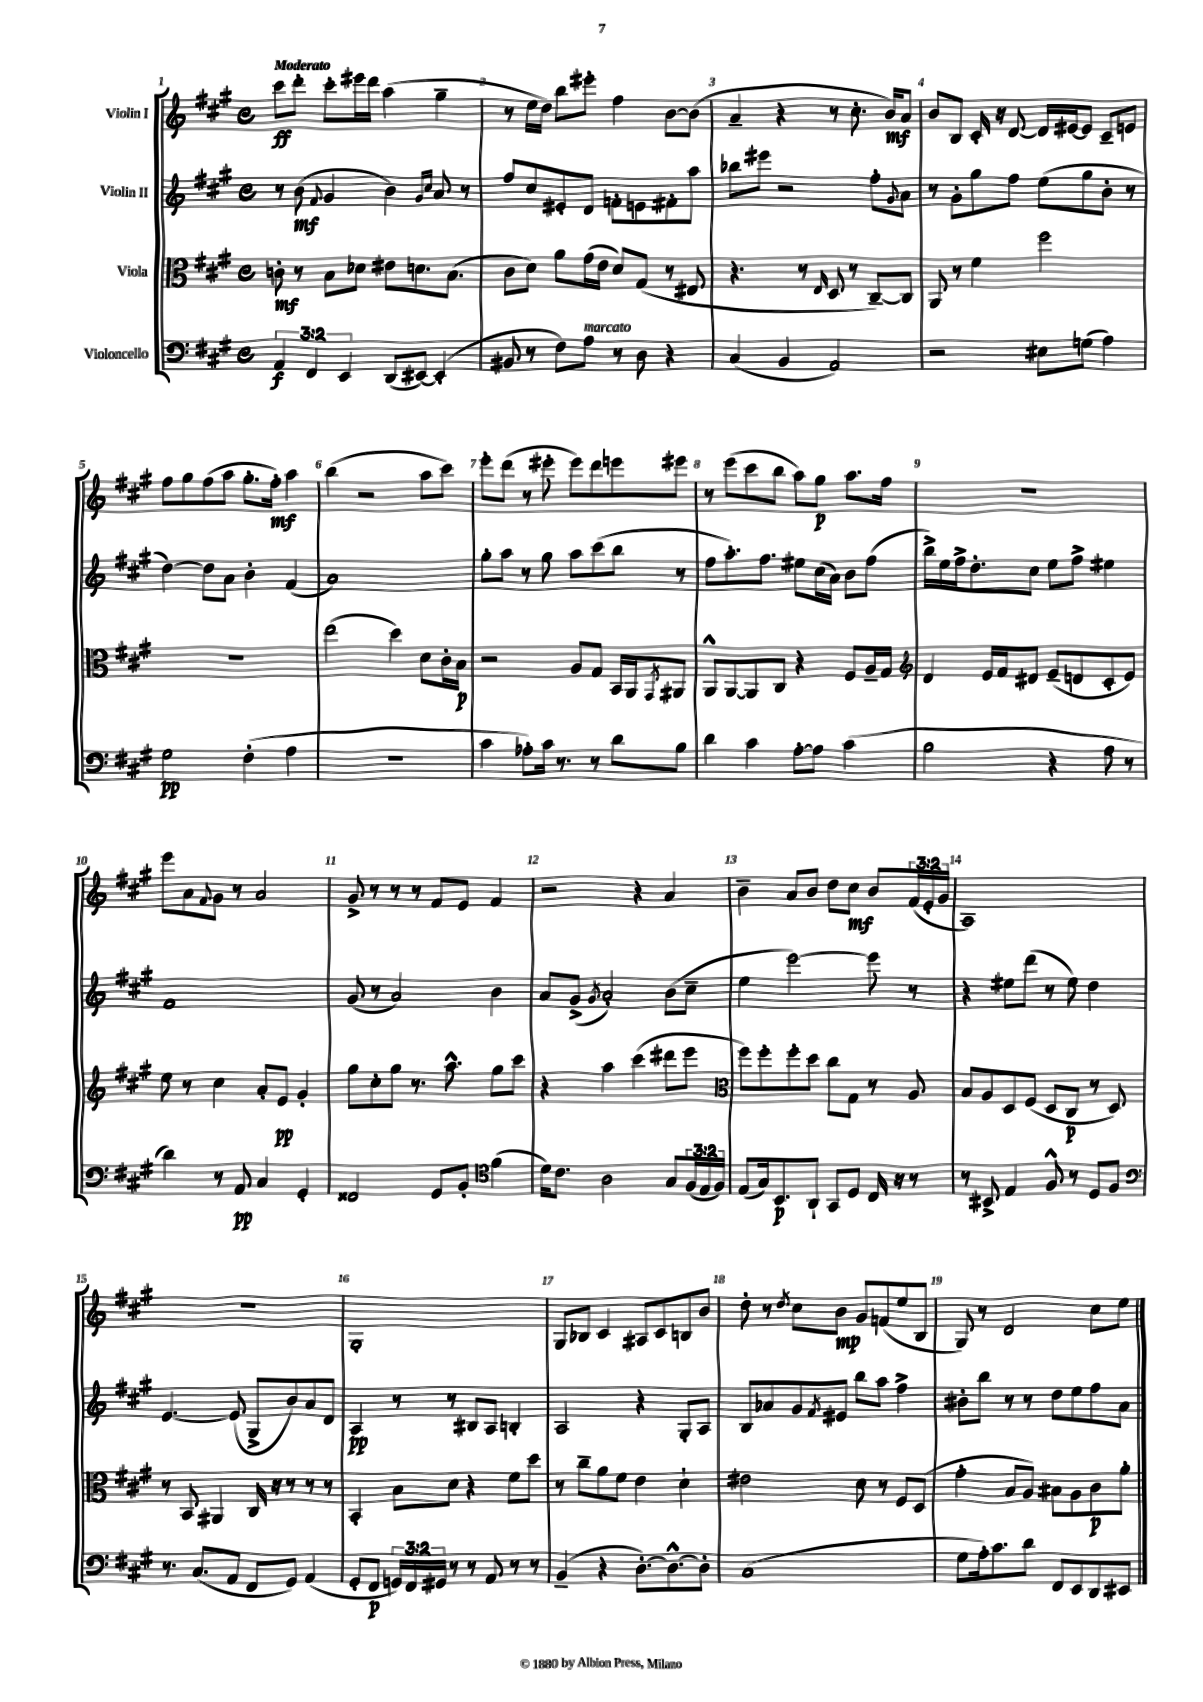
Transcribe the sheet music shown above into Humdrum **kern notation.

**kern	**dynam	**kern	**dynam	**kern	**dynam	**kern	**dynam
*part4	*part4	*part3	*part3	*part2	*part2	*part1	*part1
*staff4	*staff4	*staff3	*staff3	*staff2	*staff2	*staff1	*staff1
*I"Violoncello	*	*I"Viola	*	*I"Violin II	*	*I"Violin I	*
*clefF4	*	*clefC3	*	*clefG2	*	*clefG2	*
*k[f#c#g#]	*	*k[f#c#g#]	*	*k[f#c#g#]	*	*k[f#c#g#]	*
*M4/4	*	*M4/4	*	*M4/4	*	*M4/4	*
*met(c)	*	*met(c)	*	*met(c)	*	*met(c)	*
=1	=1	=1	=1	=1	=1	=1	=1
!	!	!	!	!	!	!LO:TX:a:B:t=Moderato	!
6AA/	f	8cn'\	mf	8r	.	8ccc#\L	ff
.	.	8r	.	(8b\	mf	8ddd'\J	.
6FF#/	.	.	.	.	.	.	.
.	.	.	.	8qqf#/	.	.	.
.	.	8B\L	.	4g#/	.	8ccc#'\L	.
6EE/	.	.	.	.	.	.	.
.	.	8d-X\J	.	.	.	16eee#X\L	.
.	.	.	.	.	.	16ddd\JJ	.
(8DD/L	.	8e#X\L	.	4b\)	.	(4aa\	.
[8EE#X/J)	.	8.dn\	.	.	.	.	.
.	.	.	.	16qqg#/LL	.	.	.
.	.	.	.	16qqcc#/JJ	.	.	.
(4EE#'/]	.	.	.	8a/	.	4gg#~\	.
.	.	(8.B\J	.	.	.	.	.
.	.	.	.	8r	.	.	.
=2	=2	=2	=2	=2	=2	=2	=2
8BB#X/	.	8c#\L	.	8ff#/L	.	8r	.
8r	.	8d\J)	.	8cc#/	.	16ee\LL	.
.	.	.	.	.	.	16dd\JJ)	.
8F#\L)	.	8a\L	.	8e#X'/	.	8bb\L	.
!LO:TX:a:i:t=marcato	!	!	!	!	!	!	!
8A\J	.	(16g#\L	.	8d/J	.	8eee#X'\J	.
.	.	16e\JJ	.	.	.	.	.
8r	.	8d/L)	.	8fn'\L	.	4ff#\	.
8D\	.	(8G#/J	.	8en\	.	.	.
4r	.	8r	.	8f#X'\	.	[8b\L	.
.	.	8E#X/	.	8aa\J	.	(8b\J]	.
=3	=3	=3	=3	=3	=3	=3	=3
(4C#/	.	4.r	.	8bb-X\L	.	4a~/	.
.	.	.	.	8eee#X\J	.	.	.
4BB/	.	.	.	2r	.	4r	.
.	.	8r	.	.	.	.	.
.	.	16qqE/	.	.	.	.	.
2AA/)	.	8D/	.	.	.	8r	.
.	.	8r	.	.	.	8.cc#'\	.
.	.	[8C#~/L)	.	8ff#'\L	.	.	.
.	.	.	.	.	.	16b/KL)	mf
.	.	.	.	8qqg#/	.	.	.
.	.	8C#/J]	.	8a\J	.	8a/J	.
=4	=4	=4	=4	=4	=4	=4	=4
2r	.	8AA/	.	8r	.	8b/L	.
.	.	8r	.	8g#'\L	.	8B/J	.
.	.	4f#\	.	8gg#\	.	16c#'/	.
.	.	.	.	.	.	16r	.
.	.	.	.	8ff#\J	.	[8d/	.
8E#X\L	.	2ff#\	.	(8ee\L	.	16d/LL]	.
.	.	.	.	.	.	[16e#X/J	.
(8Gn\J	.	.	.	8gg#\	.	8e#/J]	.
4A\)	.	.	.	8b'\J	.	8c#~/L	.
.	.	.	.	8r	.	8en/J	.
!!LO:LB:g=z
=5	=5	=5	=5	=5	=5	=5	=5
2G#\	pp	1r	.	[4dd\)	.	8ff#\L	.
.	.	.	.	.	.	8gg#\	.
.	.	.	.	8dd\L]	.	(8ff#\	.
.	.	.	.	8a\J	.	8aa\J	.
(4F#'\	.	.	.	4b'\	.	8.gg#'\L	.
.	.	.	.	.	.	16ff#'\Jk)	mf
4A\	.	.	.	(4f#/	.	4aa\	.
=6	=6	=6	=6	=6	=6	=6	=6
1r	.	(2ee\	.	1a)	.	(4bb\	.
.	.	.	.	.	.	2r	.
.	.	4dd\)	.	.	.	.	.
.	.	8d\L	.	.	.	8aa\L	.
.	.	16c#'\L	.	.	.	8ccc#\J)	.
.	.	16B\JJ	p	.	.	.	.
=7	=7	=7	=7	=7	=7	=7	=7
4c#\	.	2r	.	8gg#'\L	.	8eee'\L	.
.	.	.	.	8aa\J	.	(8ddd\J	.
8A-X'\L)	.	.	.	8r	.	8r	.
16c#\Jk	.	.	.	8gg#\	.	8eee#X'\	.
8.r	.	.	.	.	.	.	.
.	.	8A/L	.	8aa\L	.	8eee#\L)	.
8r	.	8G#/J	.	(8ccc#\	.	8ddd\	.
8d\L	.	16BB/LL	.	8bb\J	.	8eeen\	.
.	.	16AA/J	.	.	.	.	.
.	.	8qGG#/	.	.	.	.	.
8B\J	.	8AA#X/J	.	8r	.	8eee#X\J	.
=8	=8	=8	=8	=8	=8	=8	=8
4d\	.	8AA^^/L	.	8ff#\L	.	8r	.
.	.	[8AA/	.	8.aa'\)	.	(8eee\L	.
4c#\	.	8AA/]	.	.	.	8ccc#\	.
.	.	.	.	8.ff#\J	.	.	.
.	.	8C#/J	.	.	.	8bb\J	.
[8A'\L	.	4r	.	8ee#X\L	.	8aa\L)	.
8A\J]	.	.	.	(16cc#\L	.	8gg#\J	p
.	.	.	.	16a\JJ)	.	.	.
(4c#\	.	8F#/L	.	8b\L	.	8.aa\L	.
.	.	16A~/L	.	(8ff#\J	.	.	.
.	.	16G#/JJ	.	.	.	16ff#\Jk	.
=9	=9	=9	=9	=9	=9	=9	=9
*	*	*clefG2	*	*	*	*	*
2B\	.	4d/	.	16bb^\LL)	.	1r	.
.	.	.	.	16ee\	.	.	.
.	.	.	.	16ff#^\J	.	.	.
.	.	.	.	8.dd'\	.	.	.
.	.	16e/LL	.	.	.	.	.
.	.	16f#/J	.	.	.	.	.
.	.	8d#X/J	.	8cc#\J	.	.	.
4r	.	(8e~/L	.	8ee\L	.	.	.
.	.	8dn/	.	8ff#^\J	.	.	.
8A\	.	8c#'/	.	4ee#X\	.	.	.
8r	.	8e/J)	.	.	.	.	.
!!LO:LB:g=z
=10	=10	=10	=10	=10	=10	=10	=10
4d\)	.	8ee\	.	1f#	.	8eee\L	.
.	.	8r	.	.	.	8a\	.
.	.	.	.	.	.	8qqf#/	.
8r	.	4cc#\	.	.	.	8g#\J	.
8AA/	pp	.	.	.	.	8r	.
4C#/	.	8a'/L	.	.	.	2a/	.
.	.	8e/J	pp	.	.	.	.
4GG#'/	.	4g#'/	.	.	.	.	.
=11	=11	=11	=11	=11	=11	=11	=11
2FF##X/	.	8gg#\L	.	(8g#/	.	8g#^/	.
.	.	8cc#'\	.	8r	.	8r	.
.	.	8gg#\J	.	2a/)	.	8r	.
.	.	8.r	.	.	.	8r	.
8GG#/L	.	.	.	.	.	8f#/L	.
.	.	8.aa^^\	.	.	.	.	.
8BB'/J	.	.	.	.	.	8e/J	.
*clefC4	*	*	*	*	*	*	*
(4f#\	.	8gg#\L	.	4b\	.	4f#/	.
.	.	8ccc#\J	.	.	.	.	.
=12	=12	=12	=12	=12	=12	=12	=12
16d\KL)	.	4r	.	8a/L	.	2r	.
8.c#\J	.	.	.	.	.	.	.
.	.	.	.	(8g#^/J	.	.	.
.	.	.	.	8qg#/	.	.	.
2A\	.	4aa\	.	2a'/)	.	.	.
.	.	(4ccc#\	.	.	.	4r	.
8G#/L	.	8ddd#X\L	.	(8b\L	.	4a/	.
(24F#/L	.	8eee\J	.	8cc#~\J	.	.	.
24E/	.	.	.	.	.	.	.
24F#/JJ)	.	.	.	.	.	.	.
=13	=13	=13	=13	=13	=13	=13	=13
*	*	*clefC3	*	*	*	*	*
(8E/L	.	8ff#\L)	.	4ee\	.	4b~\	.
16G#/k)	.	8ff#'\	.	.	.	.	.
8.BB/	p	.	.	.	.	.	.
.	.	8ff#'\	.	[2eee\)	.	8a/L	.
8AA`/J	.	8dd\J	.	.	.	8b/J	.
8GG#/L	.	8cc#\L	.	.	.	8dd\L	.
8D/J	.	8G#\J	.	.	.	8cc#\J	mf
16C#/	.	8r	.	8eee\]	.	8b/L	.
16r	.	.	.	.	.	.	.
8r	.	8A/	.	8r	.	(24f#/L	.
.	.	.	.	.	.	24e'/	.
.	.	.	.	.	.	24g#/JJ	.
=14	=14	=14	=14	=14	=14	=14	=14
8r	.	8B/L	.	4r	.	1A)	.
8BB#X^/	.	8A/	.	.	.	.	.
4E/	.	8D/	.	8ee#X\L	.	.	.
.	.	(8F#/J	.	(8ddd\J	.	.	.
8F#^^/	.	8D/L	.	8r	.	.	.
8r	.	8C#/J	p	8ee#\)	.	.	.
8D/L	.	8r	.	4dd\	.	.	.
8F#/J	.	8D/)	.	.	.	.	.
!!LO:LB:g=z
=15	=15	=15	=15	=15	=15	=15	=15
*clefF4	*	*	*	*	*	*	*
8.r	.	8r	.	[4.e/	.	1r	.
.	.	8BB/	.	.	.	.	.
(8.C#/L	.	.	.	.	.	.	.
.	.	4AA#X/	.	.	.	.	.
8AA/J	.	.	.	(8e/]	.	.	.
8FF#/L	.	16C#/	.	8G#^/L	.	.	.
.	.	16r	.	.	.	.	.
8GG#/J)	.	8r	.	8b/)	.	.	.
(4AA/	.	8r	.	8a/	.	.	.
.	.	8r	.	8d/J	.	.	.
=16	=16	=16	=16	=16	=16	=16	=16
8GG#'/L	.	4BB'/	.	4A/	pp	1G#'	.
8FF#/J	p	.	.	.	.	.	.
24GGn/LL)	.	8B\L	.	8r	.	.	.
24FF#/	.	.	.	.	.	.	.
24GG#X/JJ	.	.	.	.	.	.	.
8r	.	8d\J	.	8r	.	.	.
8r	.	4r	.	8B#X/L	.	.	.
8AA/	.	.	.	8A/J	.	.	.
8r	.	8f#\L	.	4Bn'/	.	.	.
8r	.	8dd\J	.	.	.	.	.
=17	=17	=17	=17	=17	=17	=17	=17
(4BB~/	.	8r	.	2A/	.	8G#/L	.
.	.	8cc#~\L	.	.	.	8B-X/J	.
4r	.	8a\	.	.	.	4c#/	.
.	.	8f#\J	.	.	.	.	.
[8.D'\L)	.	4e\	.	4r	.	8A#X/L	.
.	.	.	.	.	.	8c#/	.
8.D^^\_	.	.	.	.	.	.	.
.	.	4d`\	.	8G#'/L	.	8Bn/	.
8D'\J]	.	.	.	8A/J	.	8b/J	.
=18	=18	=18	=18	=18	=18	=18	=18
(1C#	.	2e#X\	.	8B/L	.	8dd'\	.
.	.	.	.	8a-X/	.	8r	.
.	.	.	.	.	.	8qdd/	.
.	.	.	.	8g#/	.	8cc#\L	.
.	.	.	.	8qf#/	.	.	.
.	.	.	.	8e#X/J	.	8b\J	mp
.	.	8d\	.	8bb\L	.	8g#/L	.
.	.	8r	.	8aa\J	.	(8fn/	.
.	.	8F#/L	.	4ff#^\	.	8ee/	.
.	.	(8D/J	.	.	.	8B/J	.
=19	=19	=19	=19	=19	=19	=19	=19
8G#\L	.	4g#'\	.	8b#X'\L	.	8G#/)	.
16A'\k)	.	.	.	8bb\J	.	8r	.
8.c#\	.	.	.	.	.	.	.
.	.	8B/L	.	8r	.	2d/	.
8d\J	.	8A/J)	.	8r	.	.	.
8FF#/L	.	8B#X\L	.	8dd\L	.	.	.
8EE/	.	8A\	.	8ee\	.	.	.
8DD/	.	8c#\	p	8ff#\	.	8cc#\L	.
8EE#X/J	.	8a'\J	.	8a\J	.	8ee\J	.
==	==	==	==	==	==	==	==
*-	*-	*-	*-	*-	*-	*-	*-
